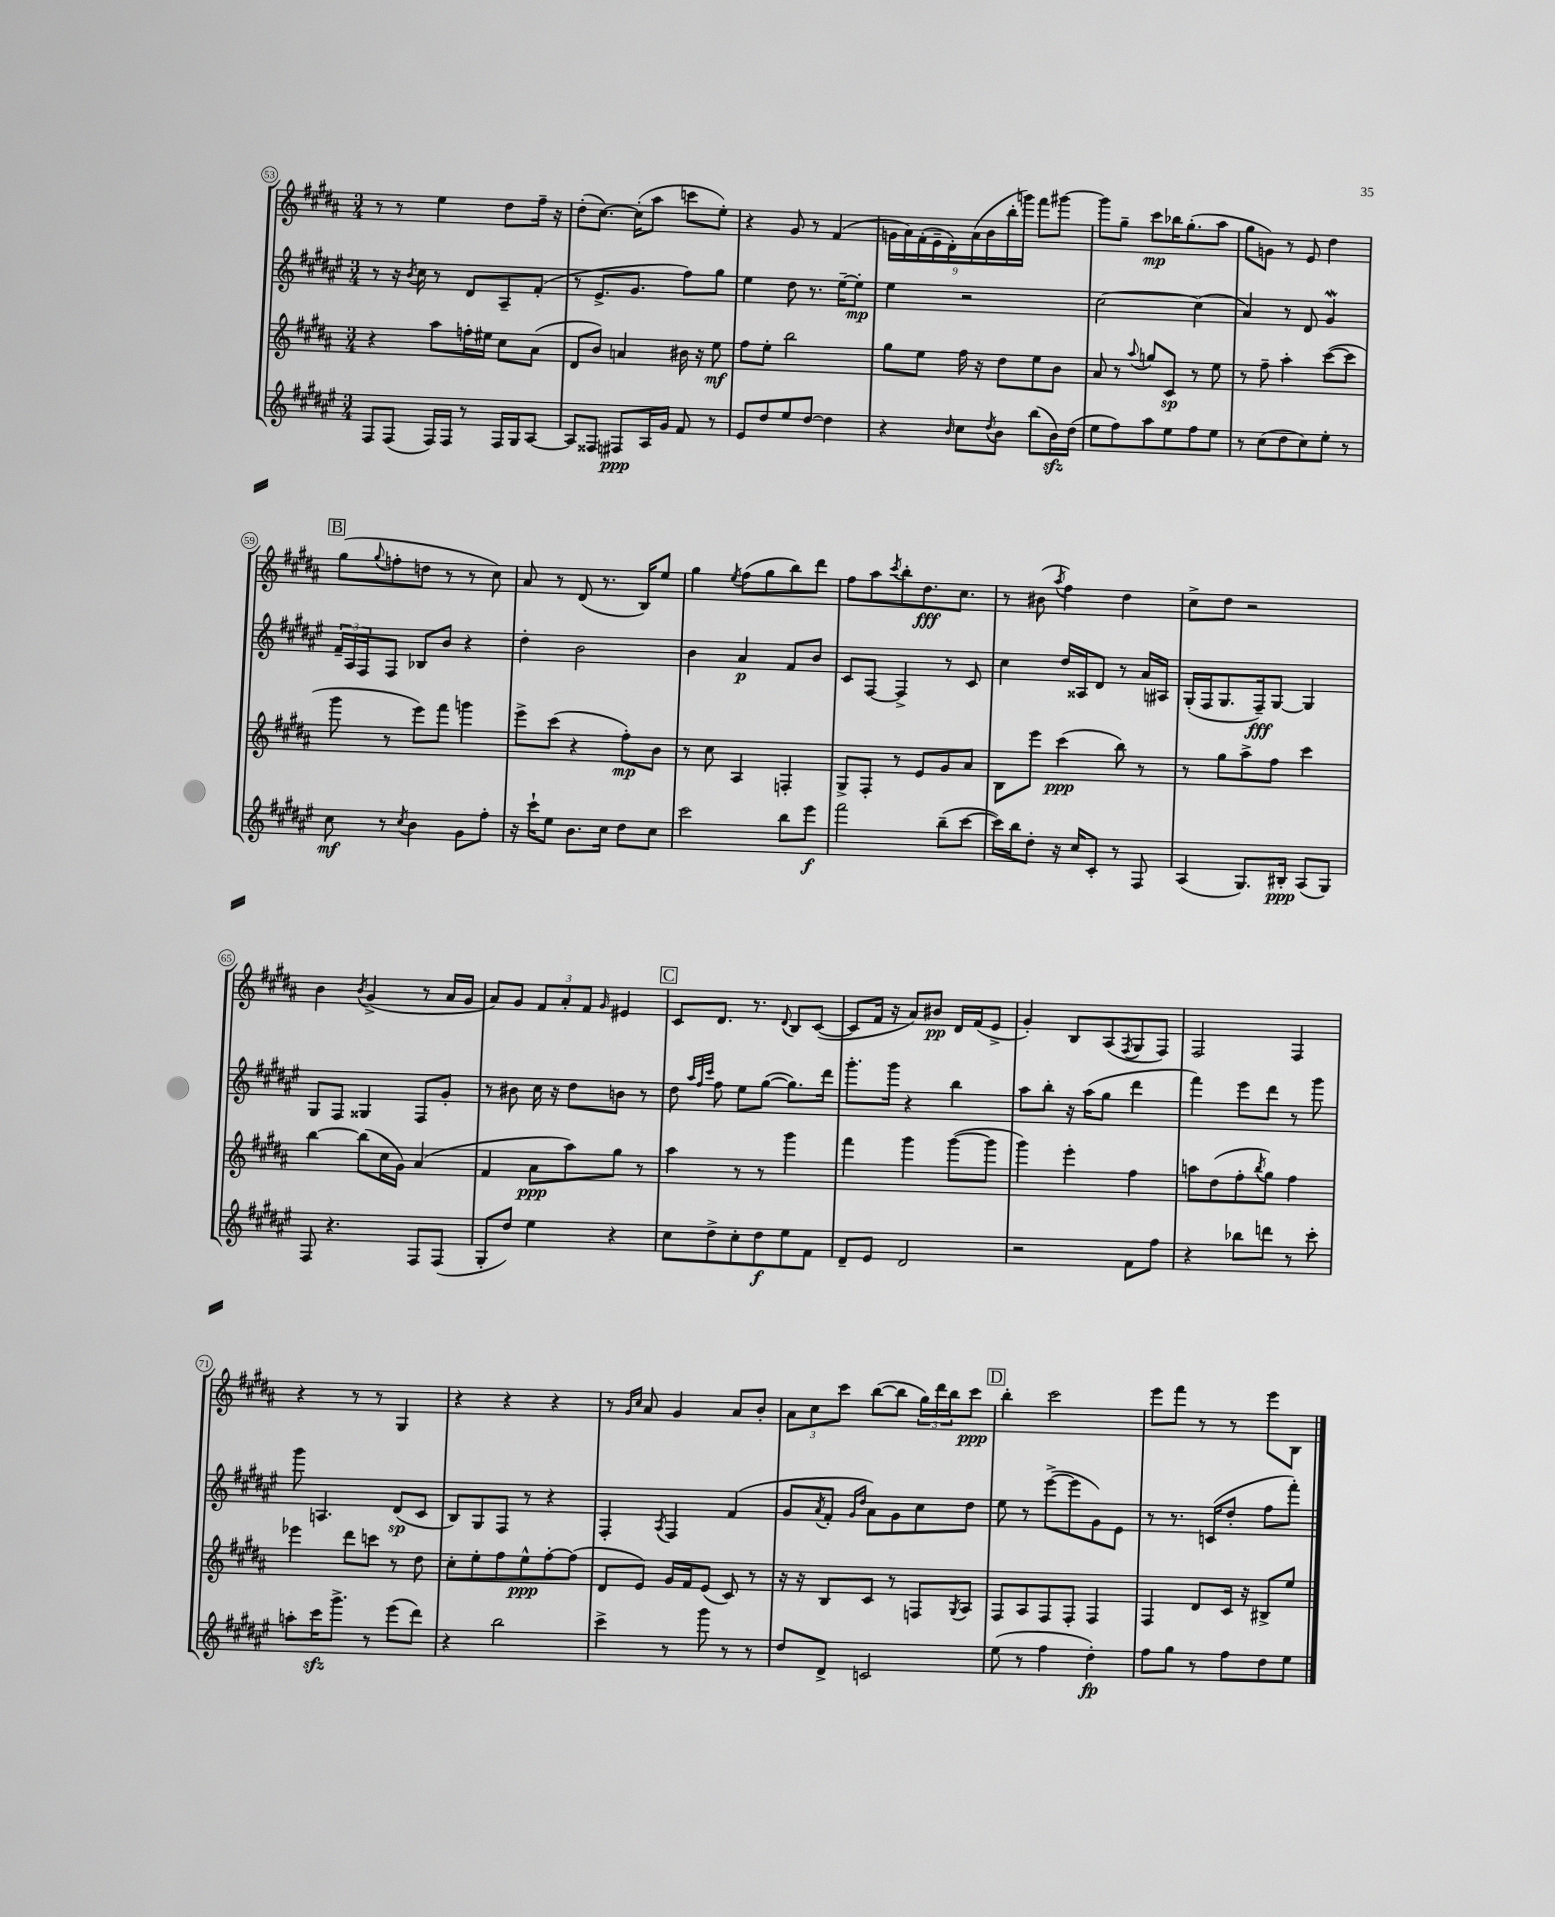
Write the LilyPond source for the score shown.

<<
\new StaffGroup <<
\new Staff = "s0" {
    \clef treble \key b \major \numericTimeSignature \time 3/4
    r8 r8 e''4 dis''8 fis''16-- r16 |
    dis''8-.( cis''8.~) cis''16-.( ais''8 c'''8 e''8-.) |
    r4 gis'8 r8 fis'4( |
    \tuplet 9/8 { g'16 ais'16) fis'16-.( e'16-- dis'16-.) ais'16( b'16 b''16-. g'''16) } fis'''8 gis'''8~ |
    gis'''8 gis''8-- cis'''8\mp bes''16 gis''8.-.( ais''8 |
    gis''8 g'8) r8 e'8 dis''4 |
    \mark \markup { \box "B" } gis''8( \appoggiatura { gis''8 } f''8-. d''8 r8 r8 cis''8) |
    ais'8 r8 dis'8( r8. b16) e''8 |
    gis''4 \acciaccatura { e''8 } fis''8( gis''8 b''8) dis'''8 |
    fis''8 ais''8 \acciaccatura { cis'''8 } b''8-. dis''8.\fff cis''8. |
    r8 bis'8( \acciaccatura { ais''8 } fis''4) dis''4 |
    cis''8-> dis''8 r2 |
    b'4 \acciaccatura { b'8 } gis'4->( r8 ais'16 gis'16 |
    ais'8) gis'8 \tuplet 3/2 { fis'8 ais'8-. fis'8 } \grace { gis'16 } eis'4 |
    \mark \markup { \box "C" } cis'8 dis'8. r8. \appoggiatura { dis'8 } b8 cis'8~( |
    cis'8 fis'16 r16 ais'8) bis'8\pp dis'16 fis'16( e'8-> |
    gis'4-.) b8 ais8( \acciaccatura { fis8 } gis8 fis8) |
    fis2 fis4 |
    r4 r8 r8 gis4 |
    r4 r4 r4 |
    r8 \grace { gis'16 cis''16 } ais'8 gis'4 ais'8 b'8-. |
    \tuplet 3/2 { ais'8 cis''8 cis'''8 } b''8~( b''8 \tuplet 3/2 { gis''16) dis'''16 b''16 } cis'''8\ppp |
    \mark \markup { \box "D" } b''4-. cis'''2 |
    e'''8 fis'''8 r8 r8 e'''8 b8 \bar "|." |
}
\new Staff = "s1" {
    \clef treble \key fis \major \numericTimeSignature \time 3/4
    r8 r16 \acciaccatura { b'8 } cis''16 r8 dis'8 ais8-- fis'8-.( |
    r8 eis'8.-> gis'8. fis''8) gis''8 |
    eis''4 dis''8 r8. eis''16~-- eis''8-.\mp |
    eis''4 r2 |
    cis''2~ cis''4( |
    ais'4) r8 dis'8 gis'4\mordent |
    \mark \markup { \box "B" } \tuplet 3/2 { fis'16-- ais16 fis16 } fis8 bes8 b'8 r4 |
    dis''4-. b'2 |
    b'4 ais'4\p fis'8 b'8 |
    cis'8 fis8~ fis4-> r8 cis'8 |
    cis''4 dis''16 aisis16 dis'8 r8 ais'16 ais16 |
    gis16-.( fis16 gis8. fis16--\fff) gis8~ gis4 |
    gis8 fis8 gisis4 fis8 gis'8-. |
    r8 bis'8 cis''16 r16 dis''8 b'8 r8 |
    \mark \markup { \box "C" } dis''8 \grace { ais''32 fis''32 cis'''32 } fis''8 eis''8 gis''8~( gis''8.) dis'''16 |
    gis'''8.-. gis'''16 r4 b''4 |
    ais''8 b''8-. r16 ais''16( gis''8 dis'''4 |
    fis'''4) eis'''8 dis'''8 r8 gis'''8 |
    gis'''8 a4. dis'8\sp( cis'8 |
    b8) gis8 fis8 r8 r4 |
    fis4-. \acciaccatura { ais8 } fis4 fis'4( |
    gis'8 \acciaccatura { ais'8 } fis'8-. \grace { gis'16 dis''16 } ais'8) gis'8 cis''8 dis''8 |
    \mark \markup { \box "D" } eis''8 r8 eis'''8~->( eis'''8 gis'8) eis'8 |
    r8 r8. c'16( dis''8-. fis''8 fis'''8-.) \bar "|." |
}
\new Staff = "s2" {
    \clef treble \key b \major \numericTimeSignature \time 3/4
    r4 ais''8 f''16-. eis''16 cis''8 ais'8( |
    dis'8 b'8) a'4 bis'16 r16 e''8\mf |
    fis''8 e''8-. b''2 |
    gis''8 e''8 fis''16 r16 dis''8 e''8 b'8 |
    ais'8 r8 \appoggiatura { ais''8 } g''8 cis'8\sp r8 e''8 |
    r8 fis''8-- ais''4-. cis'''8~( cis'''8 |
    \mark \markup { \box "B" } gis'''8 r8 e'''8) fis'''8 g'''4 |
    e'''8-> cis'''8( r4 fis''8-.\mp) b'8 |
    r8 cis''8 ais4 f4-. |
    gis8-> fis8-. r8 e'8 gis'8 ais'8 |
    b8 e'''8 cis'''4\ppp( b''8) r8 |
    r8 gis''8 ais''8-> fis''8 cis'''4 |
    b''4~ b''8( cis''16 gis'16) ais'4( |
    fis'4 ais'8\ppp ais''8) gis''8 r8 |
    \mark \markup { \box "C" } ais''4 r8 r8 gis'''4 |
    fis'''4 gis'''4 gis'''8~( gis'''8 |
    gis'''4) e'''4-. fis''4 |
    a''8 dis''8( fis''8-. \acciaccatura { b''8 } gis''8) fis''4 |
    ees'''4 dis'''8 c'''8 r8 dis''8 |
    cis''8-. e''8-. fis''8 e''8-^\ppp fis''8~-. fis''8( |
    dis'8 e'8) gis'16 fis'16 e'8( cis'8) r8 |
    r16 r16 b8 cis'8 r8 f8 \acciaccatura { gis8 } ais8 |
    \mark \markup { \box "D" } fis8 ais8 fis8 fis8-. fis4 |
    fis4 dis'8 cis'16 r16 bis8-> e''8 \bar "|." |
}
\new Staff = "s3" {
    \clef treble \key fis \major \numericTimeSignature \time 3/4
    fis8 fis8( fis16) fis16 r8 fis16 gis16 ais8~ |
    ais8 fisis8 fis8\ppp ais16 gis'16 fis'8 r8 |
    eis'8 dis''8 eis''8 dis''8~ dis''4 |
    r4 \grace { b'16 } cis''8 \acciaccatura { dis''8 } b'8 b''8( b'16\sfz) dis''16( |
    eis''8 fis''8) ais''8 eis''8 fis''8 eis''8 |
    r8 cis''8( dis''8 cis''8) eis''8-. r8 |
    \mark \markup { \box "B" } cis''8\mf r8 \acciaccatura { cis''8 } b'4 gis'8 fis''8-. |
    r16 cis'''16-! eis''8 b'8. cis''16 dis''8 cis''8 |
    cis'''2 b''8 eis'''8\f |
    fis'''2 b''8--( cis'''8~ |
    cis'''16) b''16 dis''8-. r16 cis''16 cis'8-. r8 fis8 |
    ais4( gis8.) bis16-.\ppp ais8( gis8) |
    fis8 r4. fis8 fis8( |
    gis8-. dis''8) eis''4 r4 |
    \mark \markup { \box "C" } cis''8 dis''8-> cis''8-. dis''8\f eis''8 fis'8 |
    dis'8-- eis'8 dis'2 |
    r2 fis'8 fis''8 |
    r4 bes''8 d'''8 r8 cis'''8-. |
    a''8-. cis'''16\sfz gis'''8.-> r8 eis'''8( dis'''8) |
    r4 b''2 |
    cis'''4-> r8 gis'''8 r8 r8 |
    dis''8 dis'8-> c'2 |
    \mark \markup { \box "D" } eis''8( r8 fis''4 dis''4-.\fp) |
    fis''8 gis''8 r8 fis''8 dis''8 eis''8 \bar "|." |
}
>>
>>
\layout { \context { \Score currentBarNumber = #53 \override BarNumber.stencil = #(make-stencil-circler 0.1 0.3 ly:text-interface::print) } }
